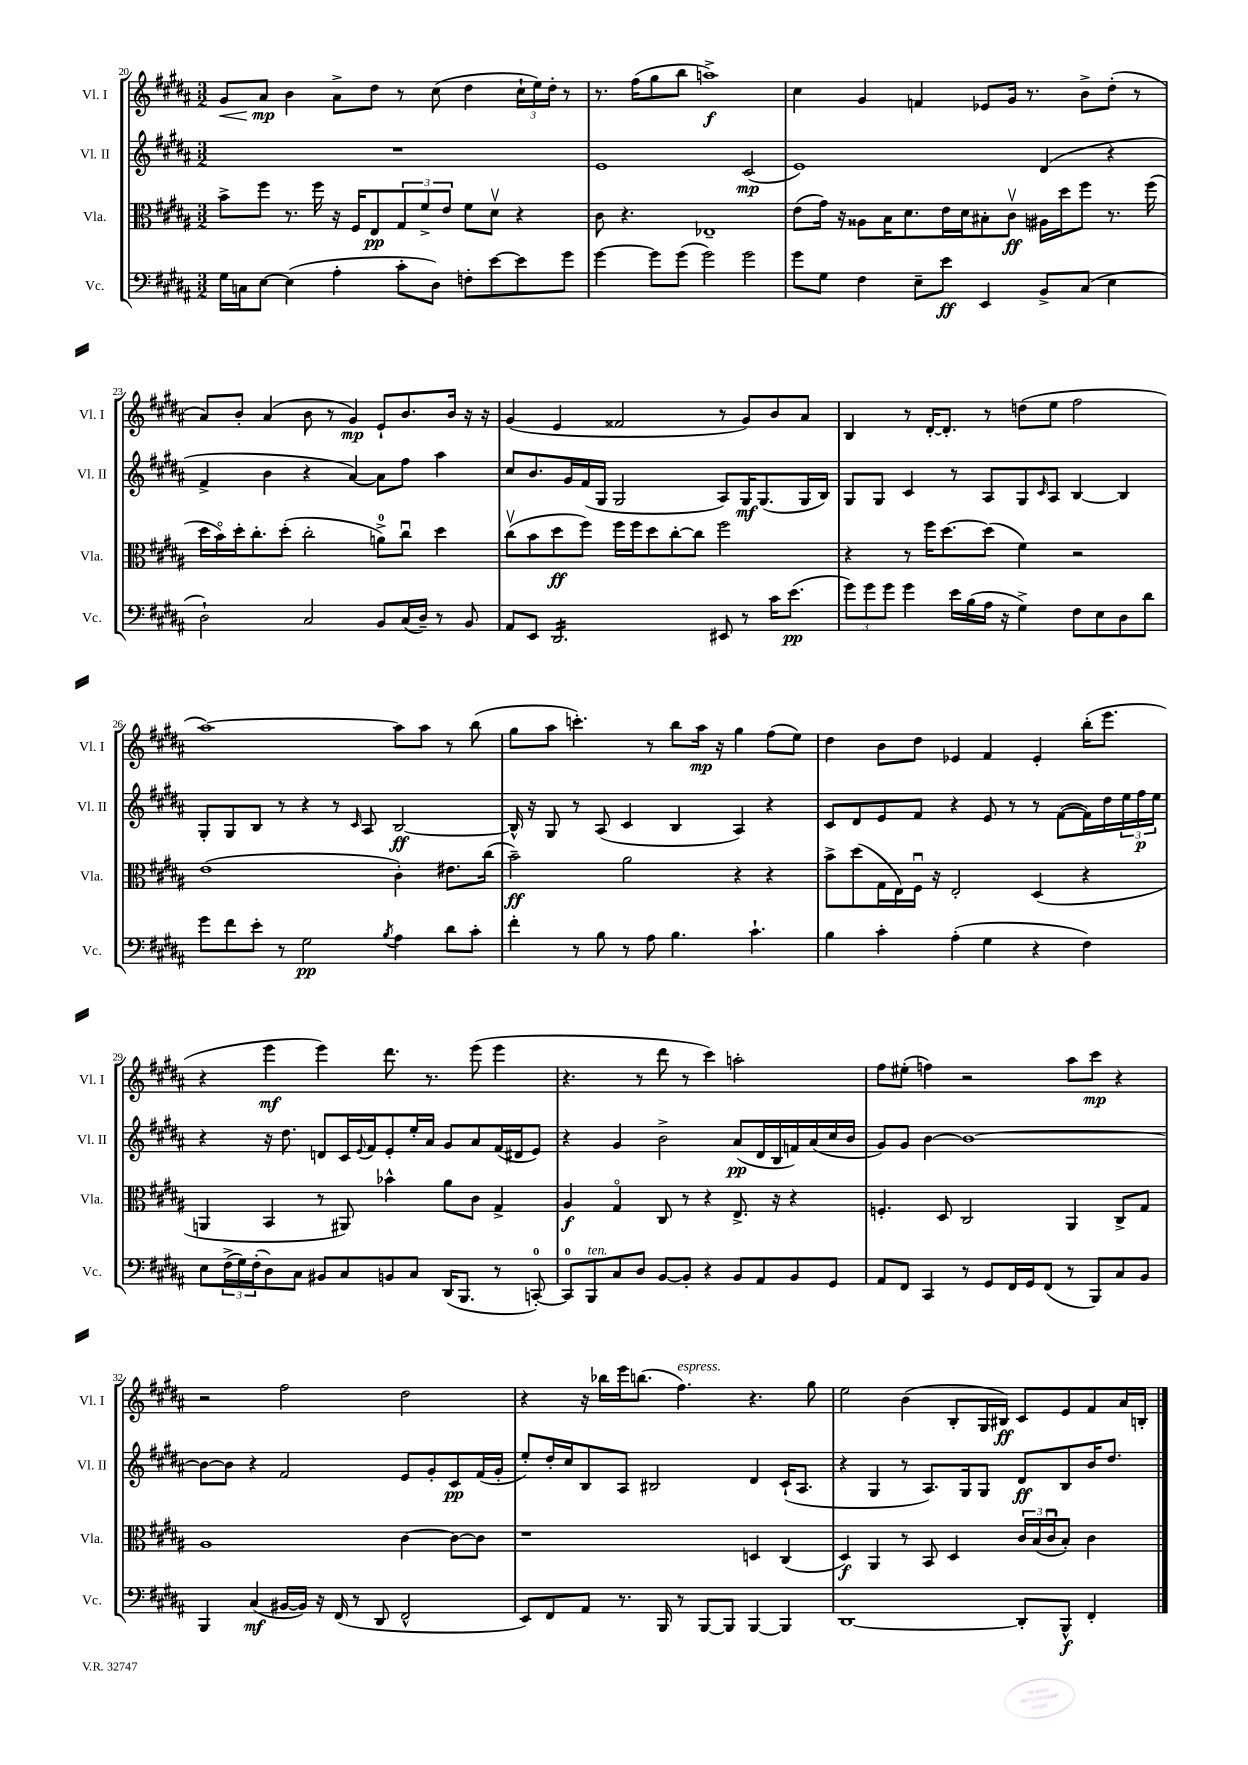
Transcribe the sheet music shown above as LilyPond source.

<<
\new StaffGroup <<
\new Staff = "s0" \with { instrumentName = "Vl. I" shortInstrumentName = "Vl. I" } {
    \clef treble \key b \major \numericTimeSignature \time 3/2
    gis'8\< ais'8\mp\! b'4 ais'8-> dis''8 r8 cis''8( dis''4 \tuplet 3/2 { cis''16-! e''16) dis''16-. } r8 |
    r8. fis''16( gis''8 b''8 a''1->\f) |
    cis''4 gis'4 f'4 ees'8 gis'16 r8. b'8-> dis''8-.( r8 |
    ais'8) b'8-. ais'4( b'8 r8 gis'4\mp) e'8-! b'8. b'16 r16 r16 |
    gis'4( e'4 fisis'2 r8 gis'8) b'8 ais'8 |
    b4 r8 dis'16~-. dis'8.-. r8 d''8( e''8 fis''2 |
    ais''1~) ais''8 ais''8 r8 b''8( |
    gis''8 ais''8 c'''4.-.) r8 b''8 ais''16\mp r16 gis''4 fis''8( e''8) |
    dis''4 b'8 dis''8 ees'4 fis'4 ees'4-. b''16-.( e'''8. |
    r4 e'''4\mf e'''4) dis'''8. r8. e'''8( e'''4 |
    r4. r8 dis'''8 r8 cis'''4) a''2-. |
    fis''8 eis''8-.( f''4) r2 ais''8 cis'''8\mp r4 |
    r2 fis''2 dis''2 |
    r4 r16 bes''16 e'''16 b''8.( fis''4.^\markup { \italic "espress." }) r4. gis''8 |
    e''2 b'4( b8-. gis16 bis16\ff) cis'8 e'8 fis'8 ais'16 b16-. \bar "|." |
}
\new Staff = "s1" \with { instrumentName = "Vl. II" shortInstrumentName = "Vl. II" } {
    \clef treble \key b \major \numericTimeSignature \time 3/2
    R1. |
    e'1 cis'2\mp( |
    e'1) dis'4( r4 |
    fis'4-> b'4 r4 ais'4~) ais'8 fis''8 ais''4 |
    cis''8 b'8. gis'16 fis'16( gis16 gis2 ais8) gis16\mf gis8.( gis16 b16) |
    gis8 gis8 cis'4 r8 ais8 gis8 \grace { cis'16 } ais8 b4~ b4 |
    gis8-. gis8 b8 r8 r4 r8 \grace { cis'16 } ais8 b2~\ff |
    b16-^ r16 gis8 r8 ais8( cis'4 b4 ais4) r4 |
    cis'8 dis'8 e'8 fis'8 r4 e'8 r8 r8 fis'8~( fis'16) dis''16 \tuplet 3/2 { e''16 fis''16\p e''16 } |
    r4 r16 dis''8. d'8 cis'16 \appoggiatura { e'8 } fis'16 e'8-. e''16-. ais'16 gis'8 ais'8 fis'16( dis'16 e'8) |
    r4 gis'4 b'2-> ais'8\pp( dis'16 b16 f'16) ais'16( cis''16 b'16 |
    gis'8) gis'8 b'4~ b'1~ |
    b'8~ b'8 r4 fis'2 e'8 gis'8-. cis'8\pp fis'16( gis'16-. |
    e''8-.) dis''16-. cis''16 b8 ais8 bis2 dis'4 cis'16-!( ais8. |
    r4 gis4 r8 ais8.) gis16 gis8 dis'8\ff b8 b'16 dis''8. \bar "|." |
}
\new Staff = "s2" \with { instrumentName = "Vla." shortInstrumentName = "Vla." } {
    \clef alto \key b \major \numericTimeSignature \time 3/2
    b'8-> fis''8 r8. fis''16 r16 fis16 e8\pp \tuplet 3/2 { gis8 fis'8-> e'8 } fis'8 dis'8\upbow r4 |
    cis'8 r4. ees1-- |
    e'8( gis'16) r16 aisis8 b16 dis'8. e'16 dis'16 bis8-. cis'8\upbow\ff ais16 dis''16 fis''8 r8. fis''16( |
    dis''16 b'16\flageolet) dis''16-. cis''8.-. dis''8-.( cis''2-. a'8-0->) cis''8\downbow dis''4 |
    cis''8\upbow( b'8 dis''8\ff fis''8) fis''16 fis''16 dis''8 cis''8~-. cis''8 fis''2 |
    r4 r8 fis''16 dis''8.~ dis''8( fis'4) r2 |
    e'1( cis'4-.) eis'8. cis''16( |
    b'2--\ff) ais'2 r4 r4 |
    b'8-> dis''8( gis16 e16) fis16\downbow r16 e2-. dis4( r4 |
    a,4 b,4 r8 ais,8) bes'4-^ ais'8 cis'8 gis4-> |
    ais4\f gis4\flageolet cis8 r8 r4 e8.-> r16 r4 |
    f4.-. dis8 cis2 ais,4 cis8-> gis8 |
    ais1 cis'4~ cis'8~ cis'8 |
    r1 d4 cis4( |
    dis4\f) ais,4 r8 b,8 dis4 \tuplet 3/2 { cis'16 b16( cis'16\downbow } b8-.) cis'4 \bar "|." |
}
\new Staff = "s3" \with { instrumentName = "Vc." shortInstrumentName = "Vc." } {
    \clef bass \key b \major \numericTimeSignature \time 3/2
    gis16 c16 e8~ e4( ais4-. cis'8-. dis8) f8-. e'8~ e'8 gis'8 |
    gis'4~ gis'8 gis'8( gis'2) gis'2 |
    gis'8 gis8 fis4 e8-- e'8\ff e,4 b,8-> cis8( e4 |
    dis2-!) cis2 b,8 cis16( dis16--) r8 b,8 |
    ais,8 e,8 dis,2.:16 eis,8 r8 cis'16 e'8.\pp( |
    \tuplet 3/2 { gis'8) gis'8 gis'8 } gis'4 e'16 b16( ais16 r16 gis4->) fis8 e8 dis8 dis'8 |
    gis'8 fis'8 e'8-. r8 gis2\pp \acciaccatura { b8 } ais4 dis'8 cis'8-. |
    fis'4-. r8 b8 r8 ais8 b4. cis'4.-! |
    b4 cis'4-. ais4-.( gis4 r4 fis4) |
    e8 \tuplet 3/2 { fis16->( gis16) fis16-.( } dis8) cis8 bis,8 cis8 b,8 cis8 dis,16( b,,8. r8 c,8-0~-.) |
    c,8-0 b,,8^\markup { \italic "ten." } cis8 dis8 b,8~ b,8-. r4 b,8 ais,8 b,8 gis,8 |
    ais,8 fis,8 cis,4 r8 gis,8 fis,16 gis,16 fis,8( r8 b,,8) cis8 b,8 |
    b,,4 cis4\mf( bis,16~ bis,16) r16 fis,16( r8 dis,8 fis,2-^ |
    e,8) fis,8 ais,8 r8. b,,16 r8 b,,8~ b,,8 b,,4~ b,,4 |
    dis,1~ dis,8-. b,,8-^\f fis,4-. \bar "|." |
}
>>
>>
\layout { \context { \Score currentBarNumber = #20 } }
